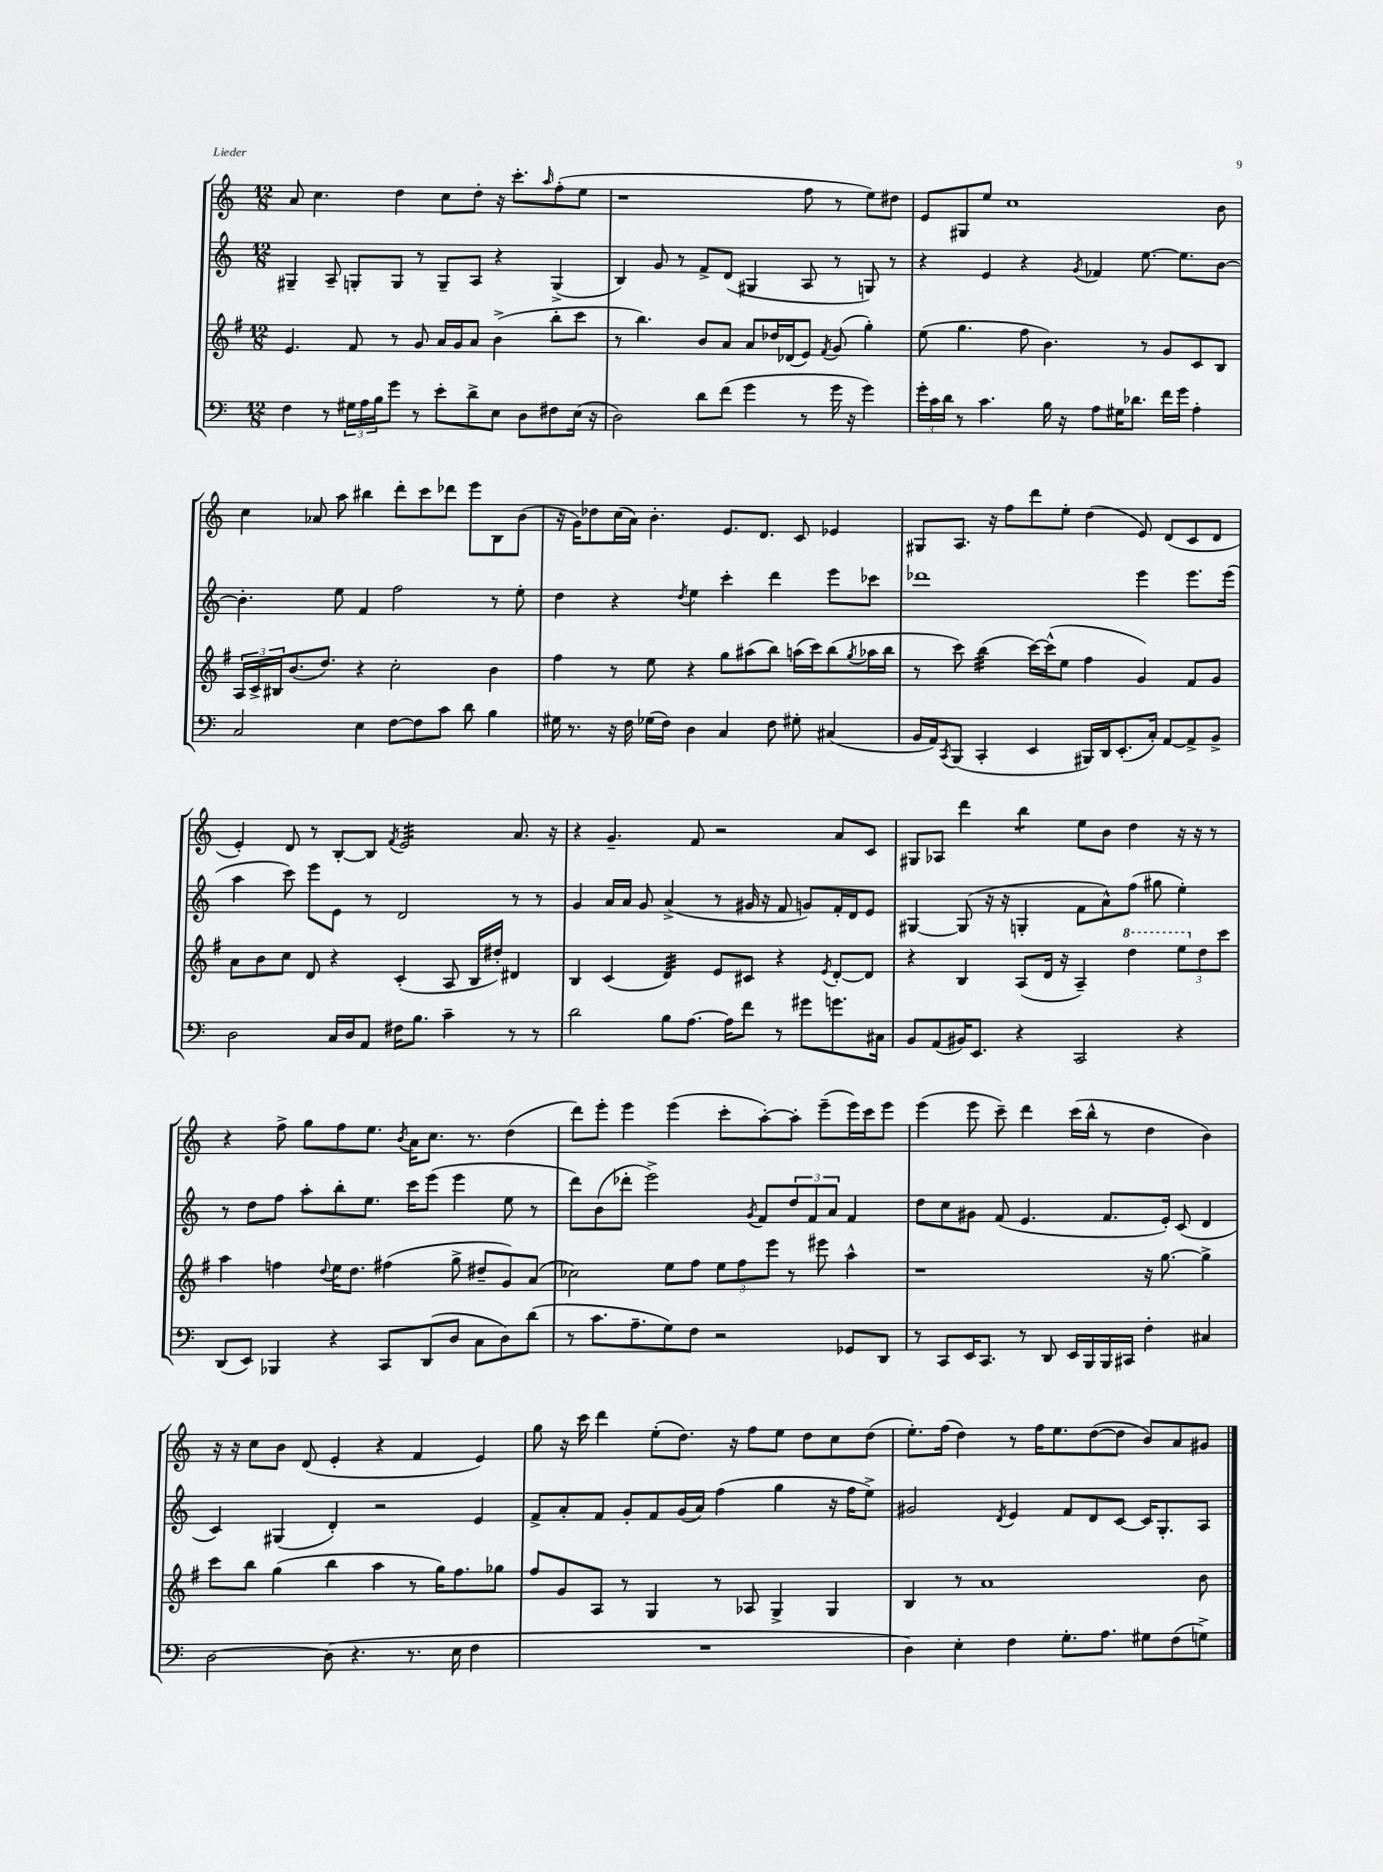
<<
\new StaffGroup <<
\new Staff = "s0" {
    \clef treble \key c \major \numericTimeSignature \time 12/8
    a'8 c''4. d''4 c''8 d''8-. r16 c'''8.-. \grace { a''16 } f''8-.( e''8 |
    r1 f''8 r8 e''8) dis''8 |
    e'8 gis8 e''8 c''1 b'8 |
    c''4 aes'8 a''8 bis''4 d'''8-. c'''8 des'''8 e'''8 b8 b'8( |
    r16 g'16) des''8 c''16( a'16) b'4.-. e'8. d'8. c'8 ees'4 |
    gis8 a8. r16 f''8 d'''8 e''8-. d''4( e'8) d'8( c'8 d'8 |
    e'4-.) d'8 r8 b8~-. b8 \acciaccatura { f'8 } e'2:32 a'8. r16 |
    r4 g'4.-- f'8 r2 a'8 c'8 |
    gis8 aes8 d'''4 b''4:8 e''8 b'8 d''4 r16 r16 r8 |
    r4 f''8-> g''8 f''8 e''8. \acciaccatura { b'8 } a'16 c''8. r8. d''4( |
    d'''8) e'''8-. e'''4 e'''4( c'''8-. a''8~-.) a''8-. e'''8--( e'''16) c'''16 e'''8 |
    e'''4( e'''8 c'''8--) d'''4 c'''16( b''16-^ r8 d''4 b'4) |
    r16 r16 c''8 b'8 d'8( e'4-. r4 f'4 e'4) |
    g''8 r16 c'''16 d'''4 e''8-.( d''8.) r16 f''8 e''8 d''8 c''8 d''8( |
    e''8.-.) f''16( d''4) r8 f''16 e''8. d''8~( d''8 b'8) a'8 gis'8 \bar "|." |
}
\new Staff = "s1" {
    \clef treble \key c \major \numericTimeSignature \time 12/8
    gis4-- a8-- g8-. g8 r8 g8-- a8 r4 g4->( |
    b4) g'8 r8 f'8-> d'8( gis4 a8 r8 g8) r8 |
    r4 e'4 r4 \acciaccatura { g'8 } fes'4 e''8.~ e''8. b'8~ |
    b'4.-. e''8 f'4 f''2 r8 e''8-. |
    d''4 r4 \acciaccatura { d''8 } e''4 c'''4-. d'''4 e'''8 ces'''8 |
    des'''1 e'''4 e'''8. e'''16( |
    a''4 c'''8) e'''8 e'8 r8 d'2 r8 r8 |
    g'4 a'16 a'16 g'8 a'4->( r8 gis'16 r16 f'8 g'8) f'16-. d'16 e'8 |
    gis4~ gis8( r16 r16 g4-. f'8 a'8-^) f''8( gis''8 e''4-.) |
    r8 d''8 f''8 a''8-. b''8-. e''8. c'''16 e'''8( e'''4 e''8 r8 |
    d'''8) b'8( des'''8-. e'''2->) \acciaccatura { g'8 } f'8 \tuplet 3/2 { d''8 f'8 a'8 } f'4 |
    d''8 c''8 gis'8 f'8( e'4. f'8. e'16-.) c'8( d'4 |
    c'4) gis4( d'4-.) r2 e'4 |
    f'8-> a'8-. f'8 g'8-. f'8 g'16( a'16) f''4( g''4 r16 f''16 e''8->) |
    gis'2 \acciaccatura { d'8 } e'4 f'8 d'8 c'8~ c'16 g8.-. a8 \bar "|." |
}
\new Staff = "s2" {
    \clef treble \key g \major \numericTimeSignature \time 12/8
    e'4. fis'8 r8 g'8 a'16 g'16 a'8 b'4->( b''8-. c'''8 |
    r8 b''4.) b'8 a'8 a'8 des''16 des'16( e'8) \acciaccatura { fis'8 } g'8( g''4-.) |
    e''8( g''4. fis''8 b'4.) r8 g'8 c'8 b8 |
    \tuplet 3/2 { a16 c'16-> bis16 } b'8.( d''8.) r4 c''2-. b'4 |
    fis''4 r8 e''8 r4 g''8 ais''8( b''8) a''16( c'''16) b''8( \acciaccatura { g''8 } aes''16 b''16 |
    r8 c'''8) b''4:32( c'''16~) c'''16-^( e''8 fis''4 g'4) fis'8 g'8 |
    a'8 b'8 c''8 d'8 r4 c'4-.( a8 b16 dis''16-.) dis'4 |
    b4 c'4( d'4:32) e'8 cis'8 r4 \acciaccatura { e'8 } d'8~-. d'8 |
    r4 b4 a8( d'16 r16 a4--) \ottava #1 d'''4 \tuplet 3/2 { e'''8 \ottava #0 d''8 c'''8 } |
    a''4 f''4 \appoggiatura { d''8 } e''16 d''8. fis''4( g''8-> dis''8-- g'8) a'8( |
    ces''2) e''8 fis''8 \tuplet 3/2 { e''8 fis''8 e'''8 } r8 eis'''8 a''4-^ |
    r1 r16 g''8.~ g''4-> |
    c'''8 b''8 g''4( b''4 a''4 r8 g''16) fis''8. ges''8 |
    fis''8 g'8 a8 r8 g4 r8 aes8 g4-> g4 |
    b4 r8 a'1 b'8 \bar "|." |
}
\new Staff = "s3" {
    \clef bass \key c \major \numericTimeSignature \time 12/8
    f4 r8 \tuplet 3/2 { gis16 a16 b16 } g'8 r8 e'8-. d'8-> e8 d8 fis8 e16( r16 |
    d2) d'8 f'8( g'4 r8 g'16 r16 g'4) |
    \tuplet 3/2 { g'16-. c'16 d'16 } r8 c'4. b16 r16 a8 gis16 des'8. f'16 g'16 a4-. |
    c2 e4 f8~ f8 c'8 d'8 b4 |
    gis16 r8. r16 f16 ges16( f16) d4 c4 f8 gis8-. cis4( |
    b,16 a,16) \acciaccatura { c,8 } b,,8( c,4-. e,4 bis,,16) d,16 e,8.-.( c16-.) a,8~ a,8-> b,8-> |
    d2 c16 d16 a,8 fis16 b8. c'4-- r8 r8 |
    d'2 b8 a8.~ a16 f'8 r8 gis'8 g'8. cis16 |
    b,8 a,8( bis,16) e,8. r4 c,2 r4 |
    d,8( e,8) bes,,4 r4 c,8 d,8( d8 c8 d8) d'8( |
    r8 c'8. a8.-- g8) f8 r2 ges,8 d,8 |
    r8 c,8 e,16 c,8. r8 d,8 e,16 b,,16 b,,16 cis,16 f4-. cis4 |
    d2~ d8( r4. r8. e16 f4 |
    R1. |
    d4) e4-. f4 g8.-. a8. gis8 f8( g8->) \bar "|." |
}
>>
>>
\layout { \context { \Score \remove "Bar_number_engraver" } }
